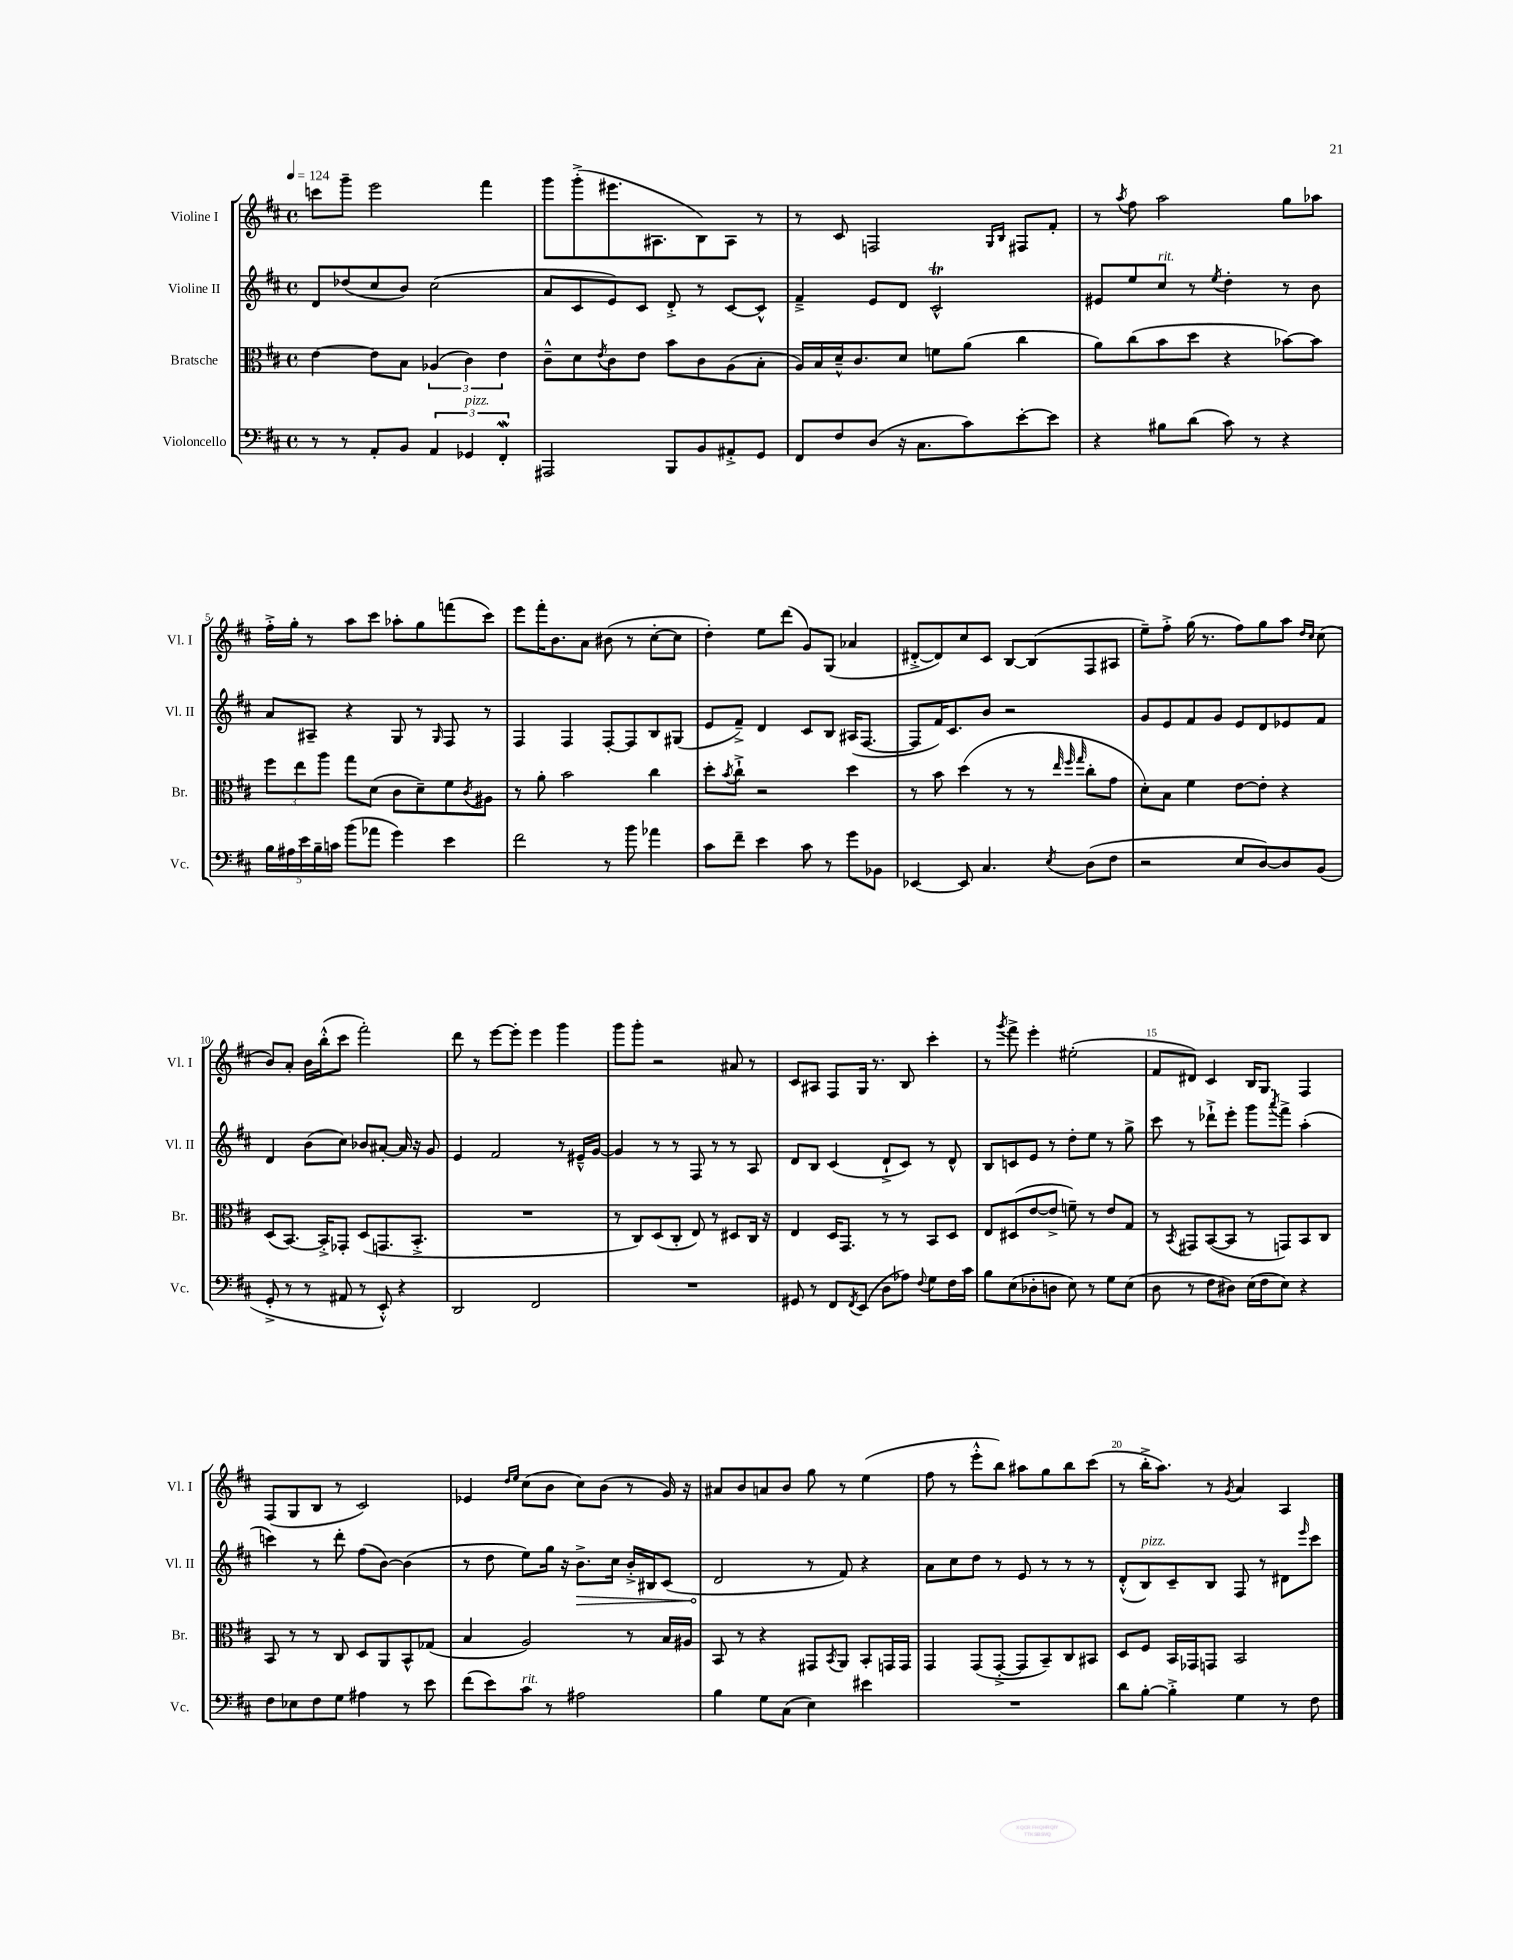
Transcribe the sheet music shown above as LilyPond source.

<<
\new StaffGroup <<
\new Staff = "s0" \with { instrumentName = "Violine I" shortInstrumentName = "Vl. I" } {
    \clef treble \key d \major \defaultTimeSignature \time 4/4 \tempo 4 = 124
    c'''8 g'''8-- e'''2 fis'''4 |
    g'''8 g'''8-.->( eis'''8. ais8. b8) ais8 r8 |
    r8 cis'8 f2 \grace { g16 b16 } fis8 fis'8-. |
    r8 \acciaccatura { a''8 } fis''8 a''2 g''8 aes''8 |
    fis''16-.-> g''16-. r8 a''8 cis'''8 aes''8-. g''8 f'''8( cis'''8) |
    e'''8 fis'''16-. b'8. a'8 bis'8( r8 cis''8~-. cis''8 |
    d''4-.) e''8 d'''8( g'8) g8( aes'4 |
    dis'8~-.-> dis'8) cis''8 cis'8 b8~ b8( fis8 ais8 |
    e''8--) fis''8-.-> g''16( r8. fis''8) g''8 a''8 \grace { d''16 cis''16 } cis''8( |
    b'8) a'8-. b'16 b''16-.-^( cis'''8 fis'''2-.) |
    d'''8 r8 e'''8~ e'''8-. e'''4 g'''4 |
    g'''8 g'''8-. r2 ais'8 r8 |
    cis'8 ais8 fis8 g16 r8. b8 cis'''4-. |
    r8 \acciaccatura { g'''8 } fis'''8-> e'''4-. eis''2-.( |
    fis'8 dis'8) cis'4 b16 g8. fis4 |
    fis8( g8 b8 r8 cis'2) |
    ees'4 \grace { d''16 e''16 } cis''8( b'8 cis''8) b'8( r8 g'16) r16 |
    ais'8 b'8 a'8 b'8 g''8 r8 e''4( |
    fis''8 r8 e'''8-.-^ b''8) ais''8 g''8 b''8 cis'''8( |
    r8 b''16-.-> a''8.) r8 \acciaccatura { g'8 } a'4 a4 \bar "|." |
}
\new Staff = "s1" \with { instrumentName = "Violine II" shortInstrumentName = "Vl. II" } {
    \clef treble \key d \major \defaultTimeSignature \time 4/4
    d'8 des''8( cis''8 b'8) cis''2( |
    a'8 cis'8 e'8) cis'8 d'8-.-> r8 cis'8~ cis'8-^ |
    fis'4---> e'8 d'8 cis'2-^\trill |
    eis'8 e''8 cis''8^\markup { \italic "rit." } r8 \acciaccatura { e''8 } d''4-. r8 b'8 |
    a'8 ais8-- r4 g8 r8 \grace { g16 } fis8 r8 |
    fis4 fis4 fis8~-. fis8 b8 gis8( |
    e'8 fis'8--->) d'4 cis'8 b8 ais16( fis8.~ |
    fis8 fis'16) cis'8. b'8 r2 |
    g'8 e'8 fis'8 g'8 e'8 d'8 ees'8 fis'8 |
    d'4 b'8( cis''8) bes'8 ais'8~-. ais'16 r16 g'8 |
    e'4 fis'2 r8 eis'16---^ g'16~ |
    g'4 r8 r8 fis8 r8 r8 a8 |
    d'8 b8 cis'4( d'8-!-> cis'8) r8 d'8-^ |
    b8 c'8 e'8 r8 d''8-. e''8 r8 g''8-> |
    cis'''8 r8 des'''8-!-> e'''8-. g'''8 \acciaccatura { a'''8 } fis'''8-> a''4-.( |
    c'''4) r8 d'''8-. fis''8( b'8~) b'4( |
    r8 d''8 e''8) g''16 r16 \once \override Hairpin.circled-tip = ##t b'8.->\> cis''16 b'16-.-> bis16 cis'8( |
    d'2\! r8 fis'8) r4 |
    a'8 cis''8 d''8 r8 e'8 r8 r8 r8 |
    d'8-.-^( b8^\markup { \italic "pizz." }) cis'8-- b8 fis8 r8 dis'8 \grace { e'''16 } cis'''8 \bar "|." |
}
\new Staff = "s2" \with { instrumentName = "Bratsche" shortInstrumentName = "Br." } {
    \clef alto \key d \major \defaultTimeSignature \time 4/4
    e'4~ e'8 b8 \tuplet 3/2 { aes4( cis'4) e'4 } |
    cis'8---^ d'8 \acciaccatura { e'8 } cis'8 e'8 b'8 cis'8 a8( b8-. |
    a16) b16 d'16---^ cis'8. d'8 f'8 a'8( cis''4 |
    a'8) cis''8( b'8 d''8 r4 bes'8~) bes'8 |
    \tuplet 3/2 { fis''8 e''8 a''8 } g''8 d'8( cis'8 d'8--) fis'8 \acciaccatura { cis'8 } ais8 |
    r8 a'8-. b'2 cis''4 |
    d''8-. \acciaccatura { b'8 } cis''8-!-> r2 d''4 |
    r8 b'8 d''4( r8 r8 \grace { e''32 fis''32 g''32 } cis''8-. g'8 |
    d'8-.) b8 fis'4 e'8~ e'8-. r4 |
    d8( b,8.~) b,16-.-> ges,8-. d8( g,8. b,8.-.-> |
    R1 |
    r8 cis8) d8( cis8-. e8) r8 dis8 cis16 r16 |
    e4 d16 g,8. r8 r8 b,8 d8 |
    e8 dis8( e'8~ e'8-> f'8--) r8 e'8 g8 |
    r8 \acciaccatura { b,8 } gis,8 b,8~( b,8 r8 g,8) b,8 cis8 |
    b,8 r8 r8 cis8 d8 a,8 b,8-^ ges8( |
    b4 a2) r8 b16 ais16 |
    b,8 r8 r4 gis,8 \acciaccatura { b,8 } a,8 b,8-. g,16 g,16 |
    g,4 g,8( g,8~-.-> g,8 b,8--) cis8 bis,8 |
    d8 fis8 b,16 ges,16 g,8 b,2 \bar "|." |
}
\new Staff = "s3" \with { instrumentName = "Violoncello" shortInstrumentName = "Vc." } {
    \clef bass \key d \major \defaultTimeSignature \time 4/4
    r8 r8 a,8-. b,8 \tuplet 3/2 { a,4 ges,4^\markup { \italic "pizz." } fis,4-.\mordent } |
    ais,,2 b,,8 b,8 ais,8-.-> g,8 |
    fis,8 fis8 d8( r16 cis8. cis'8) e'8~-. e'8 |
    r4 bis8 d'8( cis'8) r8 r4 |
    \tuplet 5/4 { b16 ais16 e'16 b16-- c'16 } b'8( aes'8 g'4) e'4 |
    fis'2 r8 b'8 aes'4 |
    cis'8 fis'8-- e'4 cis'8 r8 g'8 bes,8 |
    ees,4~ ees,8 cis4. \acciaccatura { e8 } d8( fis8 |
    r2 e8 d8~) d8 b,8( |
    g,8-.-> r8 r8 ais,8 r8 e,8-.-^) r4 |
    d,2 fis,2 |
    R1 |
    gis,8 r8 fis,8 \acciaccatura { fis,8 } e,8( d8 aes8) \appoggiatura { fis8 } g8 fis16 cis'16 |
    b8 e8( des8-. d8 e8) r8 g8 e8( |
    d8 r8 fis8 dis8) e16( fis16 e8) r4 |
    fis8 ees8 fis8 g8 ais4 r8 e'8 |
    fis'8( e'8) cis'8^\markup { \italic "rit." } r8 ais2 |
    b4 g8 cis8( e4) eis'4 |
    R1 |
    d'8 b8~-. b4-.-> g4 r8 fis8 \bar "|." |
}
>>
>>
\layout { \context { \Score \override BarNumber.break-visibility = ##(#f #t #t) barNumberVisibility = #(every-nth-bar-number-visible 5) } }
